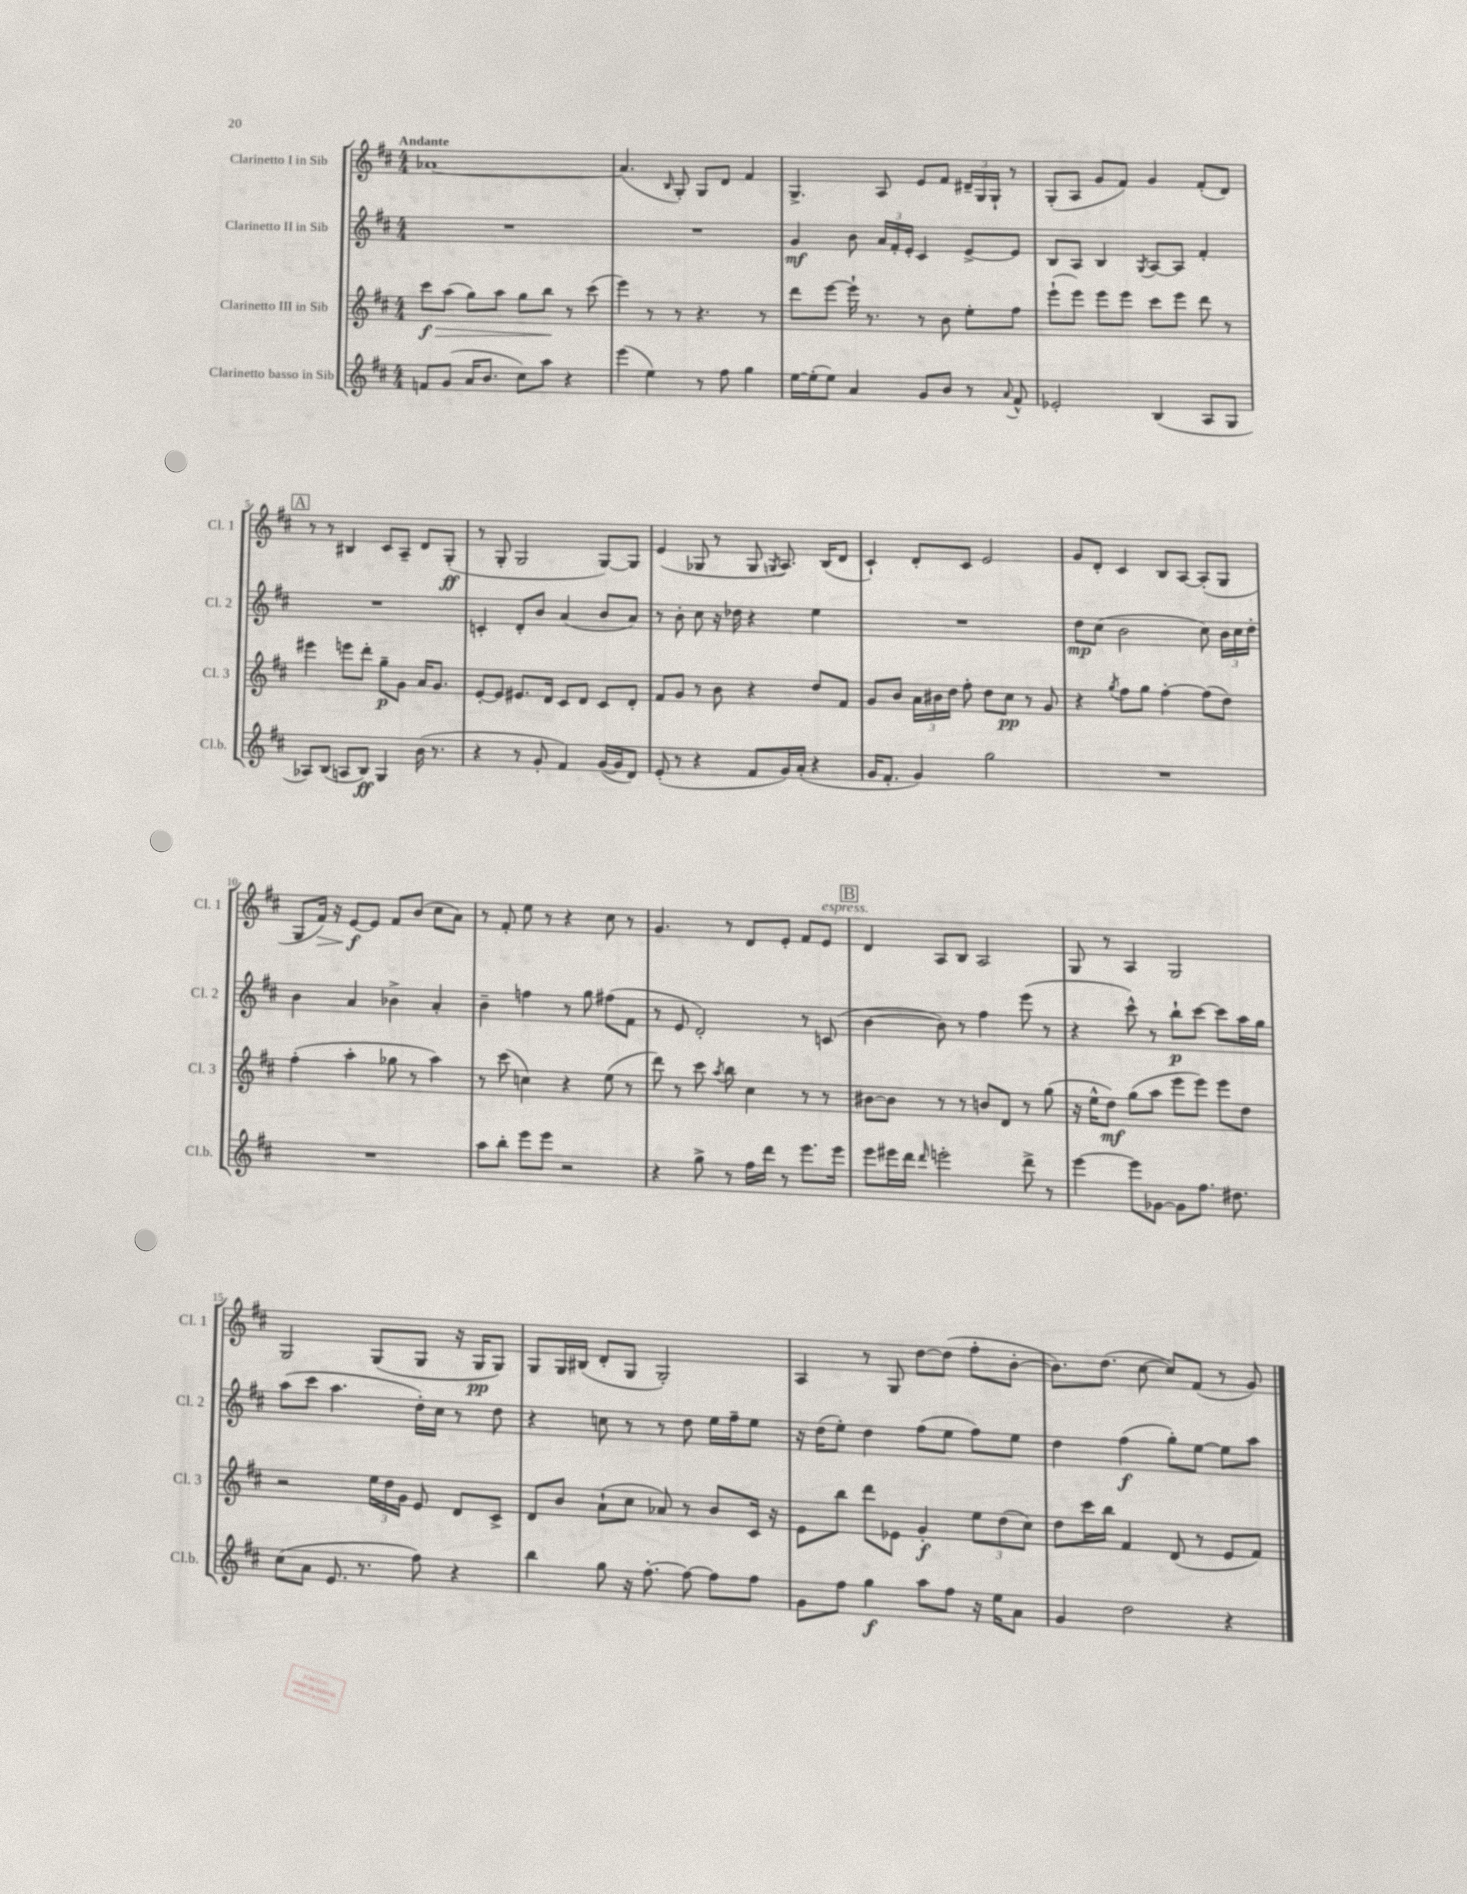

**kern	**kern	**kern	**kern
*staff4	*staff3	*staff2	*staff1
*clefG2	*clefG2	*clefG2	*clefG2
*k[f#c#]	*k[f#c#]	*k[f#c#]	*k[f#c#]
*M4/4	*M4/4	*M4/4	*M4/4
8f	8ccc#	1r	[1a-
(8g	(8aa	.	.
16a	8gg)	.	.
8.b	.	.	.
.	8aa	.	.
8cc#)	8gg	.	.
8aa	8bb	.	.
4r	8r	.	.
.	(8ccc#	.	.
=	=	=	=
(4eee	4eee)	1r	(4.a-]
4ee)	8r	.	.
.	.	.	16qqB
.	8r	.	8G')
8r	4.r	.	8G
8ff#	.	.	8d
4gg	.	.	4f#
.	8r	.	.
=	=	=	=
[16ee	8ddd	4g	4.G^
(16ee']	.	.	.
8ee)	[8eee	.	.
4a	16eee`]	8b	.
.	8.r	.	.
.	.	24a	8A
.	.	24f#'	.
.	.	24e'	.
8g	8r	4c#	8e
8b	8b	.	8f#
8r	8ee'	[8e^	24d#~
.	.	.	24G
.	.	.	24G`
8qqa	.	.	.
8f#^^	8ff#	8e]	8r
=	=	=	=
2e-'	(8eee`	8B	(8G'
.	8eee)	8A	8A
.	8eee	4B	8g
.	8eee	.	8f#)
.	.	8qG	.
(4B	8ccc#	[8A	4g
.	8eee	8A]	.
8A	8ddd	4f#'	(8f#'
8G	8r	.	8d)
=	=	=	=
8A-)	4eee#	1r	8r
(8B	.	.	8r
8A	8eee	.	4B#
8B)	8ddd'	.	.
4G	8gg~	.	8c#
.	8g	.	8A~
(16b	16a	.	8d
8.r	8.g	.	.
.	.	.	(8G'
=	=	=	=
4r	[8e'	4c'	8r
.	8e]	.	8G'
8r	8.e#	8d'	2G
8g'	.	8b	.
.	16d	.	.
4f#)	8c#	(4a	.
.	8d	.	.
([16g	8c#	8b	[8G)
16g]	.	.	.
8d)	8d'	8a)	8G]
=	=	=	=
(8e'	8f#	8r	(4e
8r	8g	8b'	.
4r	8r	8cc#	8G-
.	8b	16r	8r
.	.	16dd-	.
8f#	4r	4r	8G-
.	.	.	8qG
16g)	.	.	8.A)
(16a'	.	.	.
4r	8dd	4ee	.
.	.	.	(16B
.	8f#	.	8d
=	=	=	=
16g	8g	1r	4c#`)
8.f#'	.	.	.
.	8b	.	.
4g)	24a	.	8d'
.	24b#	.	.
.	24dd	.	.
.	8ff#'	.	8c#
2gg	8dd	.	2e
.	8cc#	.	.
.	8r	.	.
.	8g	.	.
=	=	=	=
1r	4r	8dd	8g
.	.	(8cc#	8d'
.	8qgg	.	.
.	8ff#	2b	4c#
.	8gg	.	.
.	[4ff#'	.	8B
.	.	.	[8A
.	(8ff#]	8cc#)	(8A']
.	8dd)	24b	8G
.	.	24cc#	.
.	.	24dd'	.
=	=	=	=
1r	(4ff#'	4b	8G
.	.	.	16f#)
.	.	.	16r
.	4aa'	4a	[8e
.	.	.	8e]
.	8gg-	4b-^	8f#
.	8r	.	(8b
.	4aa)	4a'	8cc#
.	.	.	8a)
=	=	=	=
8aa	8r	4b~	8r
8bb'	(8ccc#	.	8f#'
8eee	4cc)	4ff	8ee
8eee	.	.	8r
2r	4r	8r	4r
.	.	8gg	.
.	(8ee	(8ff#	8cc#
.	8r	8f#	8r
=	=	=	=
4r	8ddd)	8r	4.g
.	8r	8e	.
8gg^	8ccc#	2d')	.
.	8qaa	.	.
8r	8bb	.	8r
16ff#	4cc#	.	8d
16ddd	.	.	.
8r	.	.	8e'
8.eee	8r	8r	8f#
.	8r	(8c	8e
16eee	.	.	.
=	=	=	=
8eee	[8b#	[4b	4d
16eee#	8b#]	.	.
16ddd	.	.	.
16qqddd	.	.	.
2eee'	8r	8b])	8A
.	8r	8r	8B
.	8b	4ff#	2A
.	8d	.	.
8ddd^	8r	(8eee	.
8r	(8gg	8r	.
=	=	=	=
[4eee	16r	4r	8G
.	16ee^^	.	.
.	8dd)	.	8r
8eee]	(8gg	8ccc#^^)	4A
[8g-	8aa	8r	.
8g-]	8eee	8bb`	2G
8.ff#	8eee)	[8ccc#	.
.	8eee	8ccc#]	.
8.dd#	.	.	.
.	8dd	16aa	.
.	.	16gg	.
=	=	=	=
(8cc#	2r	(8aa	2G
8a	.	8ccc#	.
8.e	.	4.aa	.
8.r	.	.	.
.	24ee	.	(8G
.	24dd	.	.
.	24g	.	.
8ff#)	8e	16dd')	8G
.	.	16cc#	.
4r	8d	8r	16r
.	.	.	16G
.	8c#^	8dd	8G)
=	=	=	=
4bb	8d	4r	8G
.	8b	.	16G
.	.	.	(16B#
8gg	(8a`	8cc	8d'
16r	8cc#	8r	8G
[8.ff#'	.	.	.
.	8a-)	8r	2G')
8ff#_	8r	8dd	.
8ff#]	8b	16ee	.
.	.	16ff#~	.
8ff#	16c#	8ee	.
.	16r	.	.
=	=	=	=
8g	8e	16r	4A
.	.	(16dd	.
8ff#	8bb	8ee')	.
4gg	8ddd	4dd	8r
.	8e-	.	8G
8aa	4g'	(8ff#	[8dd
8ff#	.	8ee	(8dd]
16r	12ee	8ff#)	8ff#'
16ee	.	.	.
.	(12dd	.	.
8a	.	8ee	[8b'
.	12cc#)	.	.
=	=	=	=
4g	8dd	4dd	8.b])
.	16ccc#	.	.
.	16bb	.	(8.dd
2dd	4f#	(4ff#	.
.	.	.	[8cc#
.	(8d	8gg')	8cc#])
.	8r	[8ee	(8f#
4r	8e	8ee]	8r
.	8f#)	8aa	8g)
==	==	==	==
*-	*-	*-	*-
